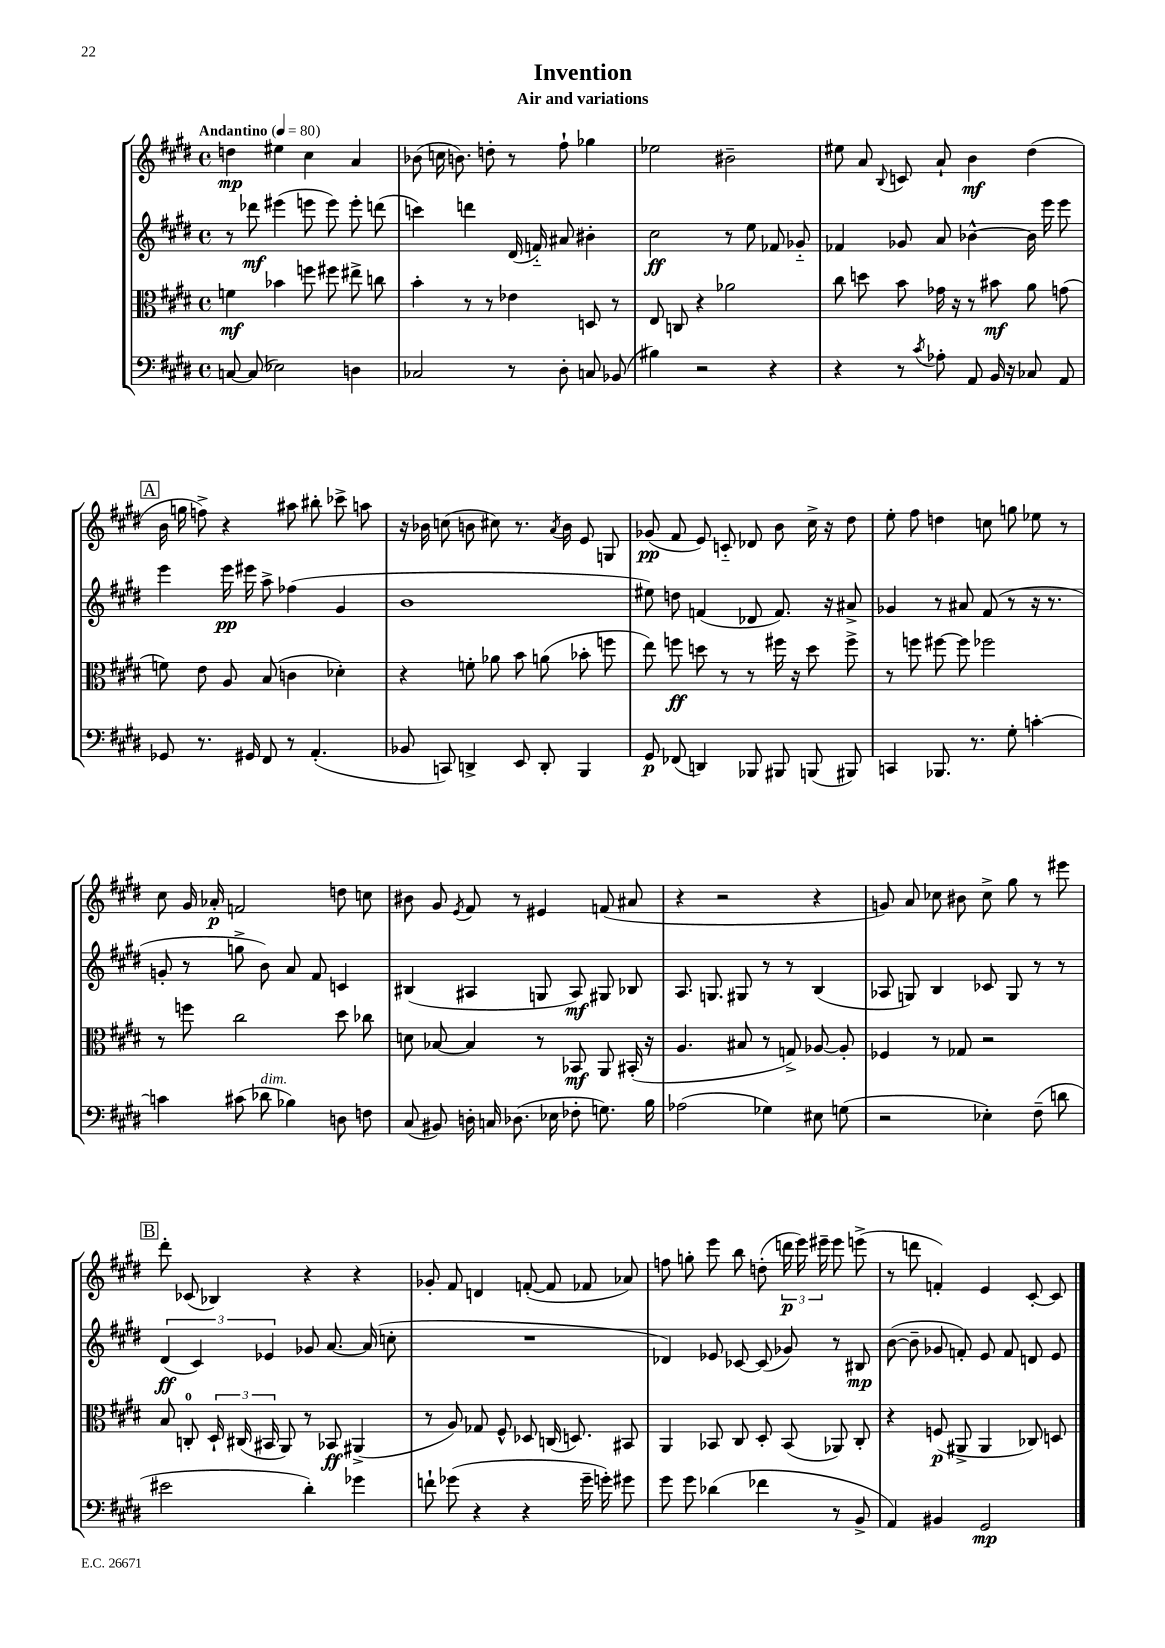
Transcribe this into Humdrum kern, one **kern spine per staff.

**kern	**dynam	**kern	**dynam	**kern	**dynam	**kern	**dynam
*part4	*part4	*part3	*part3	*part2	*part2	*part1	*part1
*staff4	*staff4	*staff3	*staff3	*staff2	*staff2	*staff1	*staff1
*clefF4	*	*clefC3	*	*clefG2	*	*clefG2	*
*k[f#c#g#d#]	*	*k[f#c#g#d#]	*	*k[f#c#g#d#]	*	*k[f#c#g#d#]	*
*M4/4	*	*M4/4	*	*M4/4	*	*M4/4	*
*met(c)	*	*met(c)	*	*met(c)	*	*met(c)	*
*MM80	*	*MM80	*	*MM80	*	*MM80	*
=1	=1	=1	=1	=1	=1	=1	=1
!	!	!	!	!	!	!LO:TX:a:B:t=Andantino	!
[8Cn/	.	4fn\	mf	8r	.	4ddn\	mp
(8C/]	.	.	.	8ddd-X\	mf	.	.
2E-X\)	.	4b-X\	.	(4eee#X\	.	4ee#X\	.
.	.	8ffn\	.	8eeen\	.	4cc#\	.
.	.	8ff#X\	.	8eee\)	.	.	.
4Dn\	.	8ee#X^\	.	8eee'\	.	4a/	.
.	.	8ccn\	.	(8dddn\	.	.	.
=2	=2	=2	=2	=2	=2	=2	=2
2C-X/	.	4b'\	.	4cccn\)	.	(8b-X\	.
.	.	.	.	.	.	16ccn\	.
.	.	.	.	.	.	8.bn\)	.
.	.	8r	.	4dddn\	.	.	.
.	.	8r	.	.	.	8ddn'\	.
8r	.	4e-X\	.	(16d#/	.	8r	.
.	.	.	.	16fn/)	.	.	.
8D#'\	.	.	.	8a#X/	.	8ff#`\	.
8Cn/	.	8Dn/	.	4b#X'\	.	4gg-X\	.
(8BB-X/	.	8r	.	.	.	.	.
=3	=3	=3	=3	=3	=3	=3	=3
4B#X\)	.	8E/	.	2cc#\	ff	2ee-X\	.
.	.	8Cn/	.	.	.	.	.
2r	.	4r	.	.	.	.	.
.	.	2a-X\	.	8r	.	2b#X~\	.
.	.	.	.	8ee\	.	.	.
4r	.	.	.	8f-X/	.	.	.
.	.	.	.	8g-X/	.	.	.
=4	=4	=4	=4	=4	=4	=4	=4
4r	.	8cc#\	.	4f-X/	.	8ee#X\	.
.	.	8ddn\	.	.	.	8a/	.
.	.	.	.	.	.	8qqB/	.
8r	.	8b\	.	8g-X/	.	8cn/	.
8qc#/	.	.	.	.	.	.	.
8A-X'\	.	16g-X\	.	8a/	.	8a`/	.
.	.	16r	.	.	.	.	.
8AA/	.	8r	.	[4b-X^^\	.	4b\	mf
16BB/	.	8b#X\	mf	.	.	.	.
16r	.	.	.	.	.	.	.
8C-X/	.	8a\	.	16b-\]	.	(4dd#\	.
.	.	.	.	16eee\	.	.	.
8AA/	.	(8gn\	.	8eee\	.	.	.
!!LO:LB:g=z
!!LO:REH:place=s1:t=A
=5	=5	=5	=5	=5	=5	=5	=5
8GG-X/	.	8fn\)	.	4eee\	.	16b\	.
.	.	.	.	.	.	16ggn\	.
8.r	.	8e\	.	.	.	8ffn^\)	.
.	.	8A/	.	16eee\	pp	4r	.
16GG#X/	.	.	.	16eee#X\	.	.	.
8FF#/	.	(8B/	.	8aa^\	.	.	.
8r	.	4cn\	.	(4ff-X\	.	8aa#X\	.
(4.AA'/	.	.	.	.	.	8bb#X'\	.
.	.	4d-X'\)	.	4g#/	.	8ccc-X^\	.
.	.	.	.	.	.	8aan\	.
=6	=6	=6	=6	=6	=6	=6	=6
8BB-X/	.	4r	.	1b	.	16r	.
.	.	.	.	.	.	16b-X\	.
8CCn/)	.	.	.	.	.	(8ccn\	.
4DDn^/	.	8fn'\	.	.	.	8bn\	.
.	.	8a-X\	.	.	.	8cc#X\)	.
8EE/	.	8b\	.	.	.	8.r	.
8DD'/	.	(8an\	.	.	.	.	.
.	.	.	.	.	.	8qa/	.
.	.	.	.	.	.	16b\	.
4BBB/	.	8b-X'\	.	.	.	8e/	.
.	.	8ffn\	.	.	.	8Gn/	.
=7	=7	=7	=7	=7	=7	=7	=7
8GG#/	p	8ee\)	.	8ee#X\)	.	(8g-X/	pp
(8FF-X/	.	8ffn\	ff	8ddn\	.	8f#/	.
4DDn/)	.	8ddn\	.	(4fn/	.	8e/)	.
.	.	8r	.	.	.	8cn/	.
8BBB-X/	.	8r	.	8d-X/	.	8d-X/	.
8BBB#X/	.	16ff#X\	.	8.f/)	.	8b\	.
.	.	16r	.	.	.	.	.
(8BBBn/	.	8dd\	.	.	.	16cc#^\	.
.	.	.	.	16r	.	16r	.
8BBB#X/)	.	8ff#^\	.	8a#X^/	.	8dd#\	.
=8	=8	=8	=8	=8	=8	=8	=8
4CCn/	.	8r	.	4g-X/	.	8ee'\	.
.	.	8ffn\	.	.	.	8ff#\	.
8.BBB-X/	.	[8ff#X\	.	8r	.	4ddn\	.
.	.	8ff#\]	.	8a#X/	.	.	.
8.r	.	.	.	.	.	.	.
.	.	2ff-X\	.	(8f#/	.	8ccn\	.
8G#'\	.	.	.	8r	.	8ggn\	.
[4cn'\	.	.	.	16r	.	8ee-X\	.
.	.	.	.	8.r	.	.	.
.	.	.	.	.	.	8r	.
!!LO:LB:g=z
=9	=9	=9	=9	=9	=9	=9	=9
4cn\]	.	8r	.	8gn'/	.	8cc#\	.
.	.	8ffn\	.	8r	.	16g#/	.
.	.	.	.	.	.	16a-X'/	p
(8c#X\	.	2cc#\	.	8ggn^\	.	2fn/	.
!LO:TX:a:i:t=dim.	!	!	!	!	!	!	!
8d-X\	.	.	.	8b\)	.	.	.
4B-X\)	.	.	.	8a/	.	.	.
.	.	.	.	8f#/	.	.	.
8Dn\	.	8dd#\	.	4cn/	.	8ddn\	.
8Fn\	.	8cc-X\	.	.	.	8ccn\	.
=10	=10	=10	=10	=10	=10	=10	=10
(8C#/	.	8dn\	.	(4B#X/	.	8b#X\	.
8BB#X/)	.	[8B-X/	.	.	.	8g#/	.
.	.	.	.	.	.	8qe/	.
16Dn'\	.	4B-/]	.	4A#X/	.	8f#/	.
16Cn/	.	.	.	.	.	.	.
(8.D-X\	.	.	.	.	.	8r	.
.	.	8r	.	8Gn/	.	4e#X/	.
16E-X\	.	.	.	.	.	.	.
8F-X'\	.	8BB-X/	mf	8A#/)	mf	.	.
8.Gn\)	.	8AA/	.	8G#X/	.	(8fn/	.
.	.	(16BB#X'/	.	8B-X/	.	8a#X/	.
16B\	.	16r	.	.	.	.	.
=11	=11	=11	=11	=11	=11	=11	=11
(2A-X\	.	4.A/	.	8.A/	.	4r	.
.	.	.	.	8.Gn/	.	.	.
.	.	.	.	.	.	2r	.
.	.	8B#X/	.	8G#X/	.	.	.
4G-X\)	.	8r	.	8r	.	.	.
.	.	8Gn^/)	.	8r	.	.	.
8E#X\	.	[8A-X/	.	(4B/	.	4r	.
(8Gn\	.	8A-'/]	.	.	.	.	.
=12	=12	=12	=12	=12	=12	=12	=12
2r	.	4F-X/	.	8A-X/	.	8gn/)	.
.	.	.	.	8Gn/)	.	8a/	.
.	.	8r	.	4B/	.	8cc-X\	.
.	.	8G-X/	.	.	.	8b#X\	.
4E-X'\)	.	2r	.	8c-X/	.	8cc-^\	.
.	.	.	.	8G/	.	8gg#\	.
(8F#~\	.	.	.	8r	.	8r	.
8dn\	.	.	.	8r	.	8eee#X\	.
!!LO:LB:g=z
!!LO:REH:place=s1:t=B
=13	=13	=13	=13	=13	=13	=13	=13
2e#X\	.	8B/	.	(6d#/	ff	8ddd#'\	.
.	.	8Cn'/	.	.	.	(8c-X/	.
.	.	.	.	6c#/)	.	.	.
.	.	24D#`/	.	.	.	4B-X/)	.
.	.	(24C#X/	.	.	.	.	.
.	.	24BB#X/	.	6e-X/	.	.	.
.	.	8AA/)	.	.	.	.	.
4d#'\)	.	8r	.	8g-X/	.	4r	.
.	.	8BB-X/	ff	[8.a/	.	.	.
4g-X\	.	(4AA#X^/	.	.	.	4r	.
.	.	.	.	(16a/]	.	.	.
.	.	.	.	8ccn'\	.	.	.
=14	=14	=14	=14	=14	=14	=14	=14
8fn`\	.	8r	.	1r	.	8g-X'/	.
(8g-X\	.	8A/)	.	.	.	8f#/	.
4r	.	8G-X/	.	.	.	4dn/	.
.	.	8F#^^/	.	.	.	.	.
4r	.	8D-X/	.	.	.	([8fn'/	.
.	.	(16Cn/	.	.	.	8f/]	.
.	.	8.Dn/)	.	.	.	.	.
16g-~\	.	.	.	.	.	8f-X/	.
16gn'\)	.	.	.	.	.	.	.
8g#X\	.	8BB#X/	.	.	.	8a-X/)	.
=15	=15	=15	=15	=15	=15	=15	=15
8g#\	.	4AA/	.	4d-X/)	.	8ffn\	.
8g#\	.	.	.	.	.	8ggn'\	.
(4d-X\	.	8BB-X/	.	8e-X/	.	8eee\	.
.	.	8C#/	.	[8c-X/	.	8bb\	.
4f-X\	.	8D#'/	.	(8c-/]	.	(8ddn'\	.
.	.	(8BB-/	.	8g-X/)	.	24dddn\	p
.	.	.	.	.	.	24eee\)	.
.	.	.	.	.	.	24eee#X~\	.
8r	.	8AA-X/)	.	8r	.	8eee#\	.
8BB^/	.	8C#'/	.	8B#X/	mp	(8eeen^\	.
=16	=16	=16	=16	=16	=16	=16	=16
4AA/)	.	4r	.	([8b\	.	8r	.
.	.	.	.	8b~\]	.	8dddn\	.
4BB#X/	.	(8Fn/	p	8g-X/	.	4fn'/)	.
.	.	8AA#X^/	.	8fn'/)	.	.	.
2GG#/	mp	4AA#/	.	8e/	.	4e/	.
.	.	.	.	8f/	.	.	.
.	.	8C-X/)	.	8dn/	.	[8c#'/	.
.	.	8Dn/	.	8e/	.	8c#/]	.
==	==	==	==	==	==	==	==
*-	*-	*-	*-	*-	*-	*-	*-
